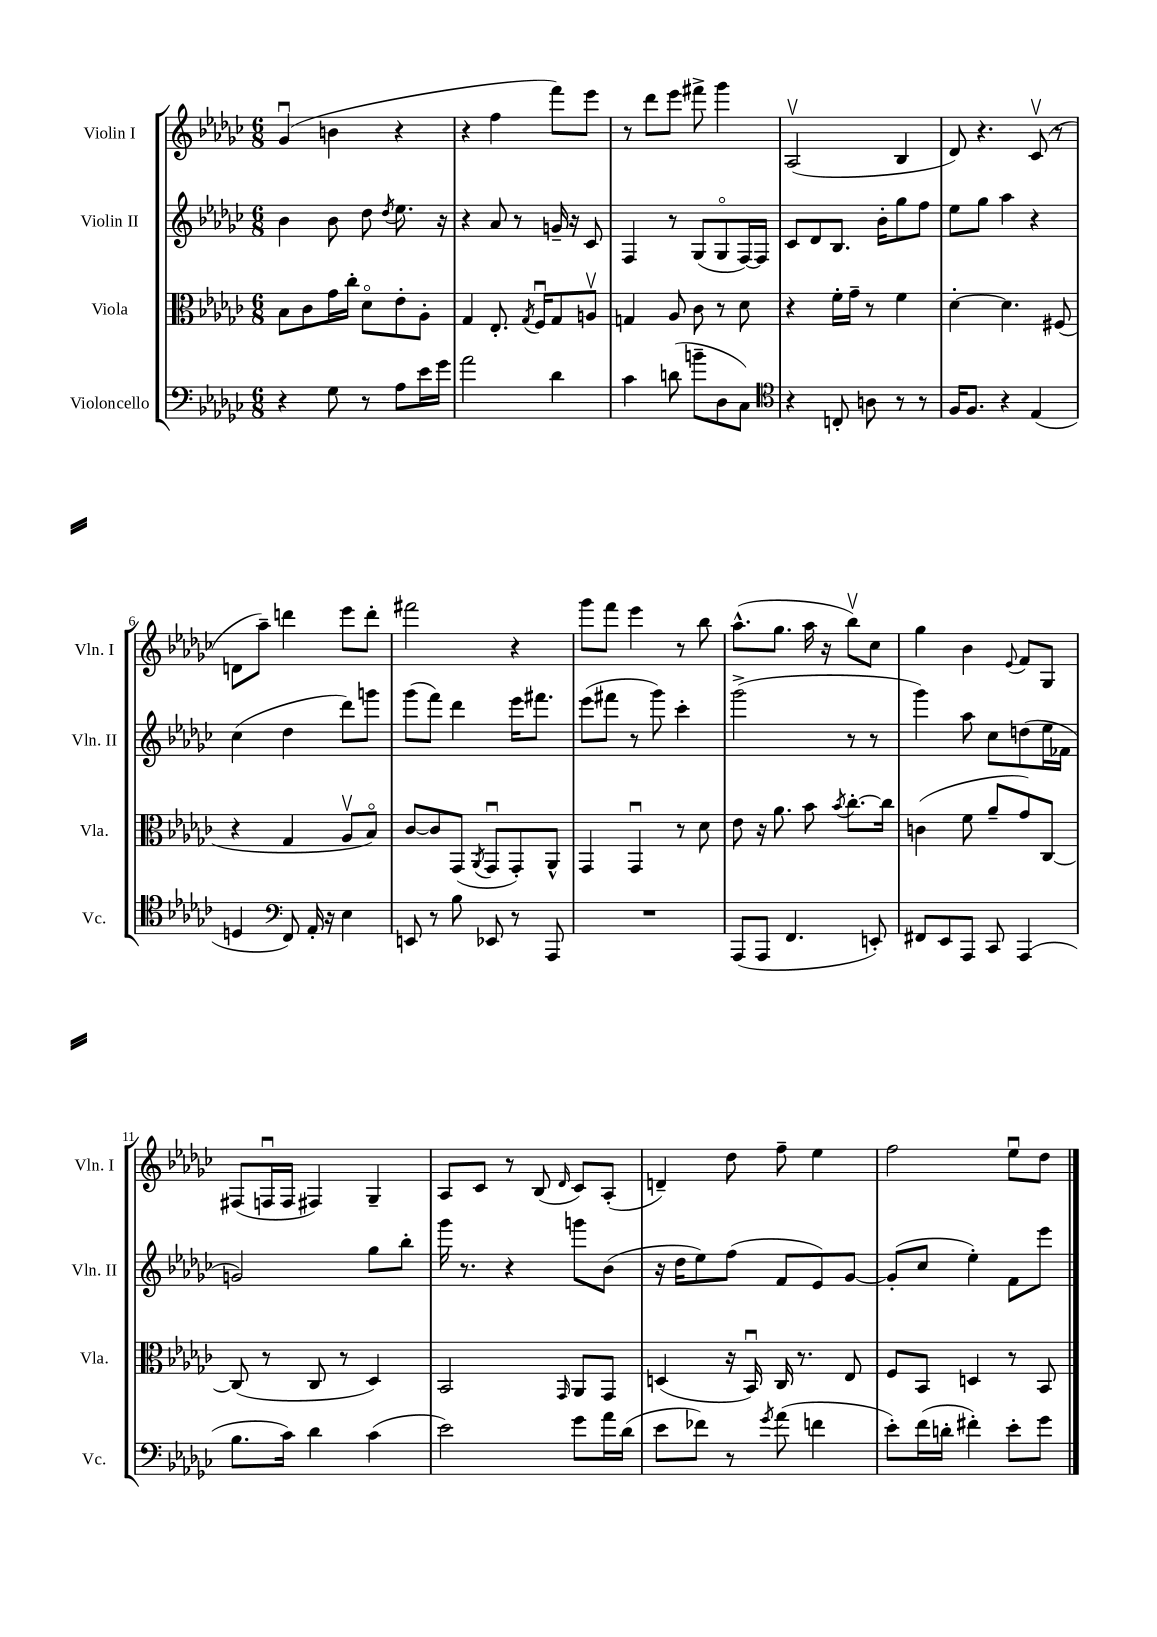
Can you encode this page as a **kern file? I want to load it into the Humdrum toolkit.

**kern	**kern	**kern	**kern
*staff4	*staff3	*staff2	*staff1
*clefF4	*clefC3	*clefG2	*clefG2
*k[b-e-a-d-g-c-]	*k[b-e-a-d-g-c-]	*k[b-e-a-d-g-c-]	*k[b-e-a-d-g-c-]
*M6/8	*M6/8	*M6/8	*M6/8
4r	8B-	4b-	(4g-u
.	8c-	.	.
8G-	16g-	8b-	4b
.	16cc-'	.	.
8r	8d-o	8dd-	.
.	.	8qdd-	.
8A-	8e-'	8.ee-	4r
16e-	8A-'	.	.
16g-	.	16r	.
=	=	=	=
2a-	4G-	4r	4r
.	8.E-'	8a-	4ff
.	.	8r	.
.	8qG-	.	.
.	16Fu	.	.
4d-	8G-	16g~	8fff)
.	.	16r	.
.	8Av	8c-	8eee-
=	=	=	=
4c-	4G	4F	8r
.	.	.	8ddd-
(8d	8A-	8r	8eee-
8b~	8c-	(8G-	8fff#^
8D-	8r	8G-o	4ggg-
8C-)	8d-	[16F)	.
.	.	16F]	.
=	=	=	=
*clefC4	*	*	*
4r	4r	8c-	(2A-v
.	.	8d-	.
8C'	16f'	8.B-	.
.	16g-~	.	.
8A	8r	.	.
.	.	16b-'	.
8r	4f	8gg-	4B-
8r	.	8ff	.
=	=	=	=
16F	[4d-'	8ee-	8d-)
8.F	.	.	.
.	.	8gg-	4.r
4r	4.d-]	4aa-	.
(4E-	.	4r	(8c-v
.	(8F#	.	8r
=	=	=	=
4D	4r	(4cc-	8d
.	.	.	8aa-~)
*clefF4	*	*	*
8FF)	4G-	4dd-	4ddd
16AA-'	.	.	.
16r	.	.	.
4E-	8A-v	8ddd-)	8eee-
.	8B-o)	8ggg	8ddd'
=	=	=	=
8EE	[8c-	(8ggg-	2fff#
8r	8c-]	8fff)	.
8B-	(8GG-	4ddd-	.
.	8qAA-	.	.
8EE-	8GG-u	.	.
8r	8GG-')	16eee-	4r
.	.	8.fff#	.
8AAA-	8AA-^^	.	.
=	=	=	=
2.r	4GG-	(8eee-	8ggg-
.	.	8fff#	8fff
.	4GG-u	8r	4eee-
.	.	8ggg-)	.
.	8r	4ccc-'	8r
.	8d-	.	8bb-
=	=	=	=
(8AAA-	8e-	(2ggg-^	(8.aa-^^
8AAA-	16r	.	.
.	8.a-	.	8.gg-
4.FF	.	.	.
.	8b-	.	16aa-
.	.	.	16r
.	8qb-	.	.
.	[8.cc-'	8r	8bb-v)
8EE')	.	8r	8cc-
.	16cc-]	.	.
=	=	=	=
8FF#	(4c	4ggg-)	4gg-
8EE-	.	.	.
8AAA-	8f	8aa-	4b-
8CC-	8a-~	8cc-	.
.	.	.	8qqe-
(4AAA-	8g-)	(8dd	8f
.	[8C-	16ee-	8G-
.	.	16f-	.
=	=	=	=
8.B-	(8C-]	2g)	(8F#
.	8r	.	16Fu
16c-)	.	.	16F
4d-	8C-	.	4F#)
.	8r	.	.
(4c-	4D-)	8gg-	4G-~
.	.	8bb-'	.
=	=	=	=
2e-)	2BB-	16ggg-	8A-
.	.	8.r	.
.	.	.	8c-
.	.	4r	8r
.	.	.	(8B-
.	16qqGG-	.	16qqd-
8g-	8AA-	8ggg	8c-)
16a-	8GG-	(8b-	(8A-'
(16d-	.	.	.
=	=	=	=
8e-	(4D	16r	4d~)
.	.	16dd-	.
8f-)	.	8ee-)	.
8r	16r	(8ff	8dd-
.	16BB-u)	.	.
8qg-	.	.	.
(8a-	16C-	8f	8ff~
.	8.r	.	.
4f	.	8e-)	4ee-
.	8E-	[8g-	.
=	=	=	=
8e-')	8F	(8g-']	2ff
(16f	8BB-	8cc-	.
16d'	.	.	.
4f#')	4D	4ee-')	.
8e-'	8r	8f	8ee-u
8g-	8BB-	8eee-	8dd-
==	==	==	==
*-	*-	*-	*-
